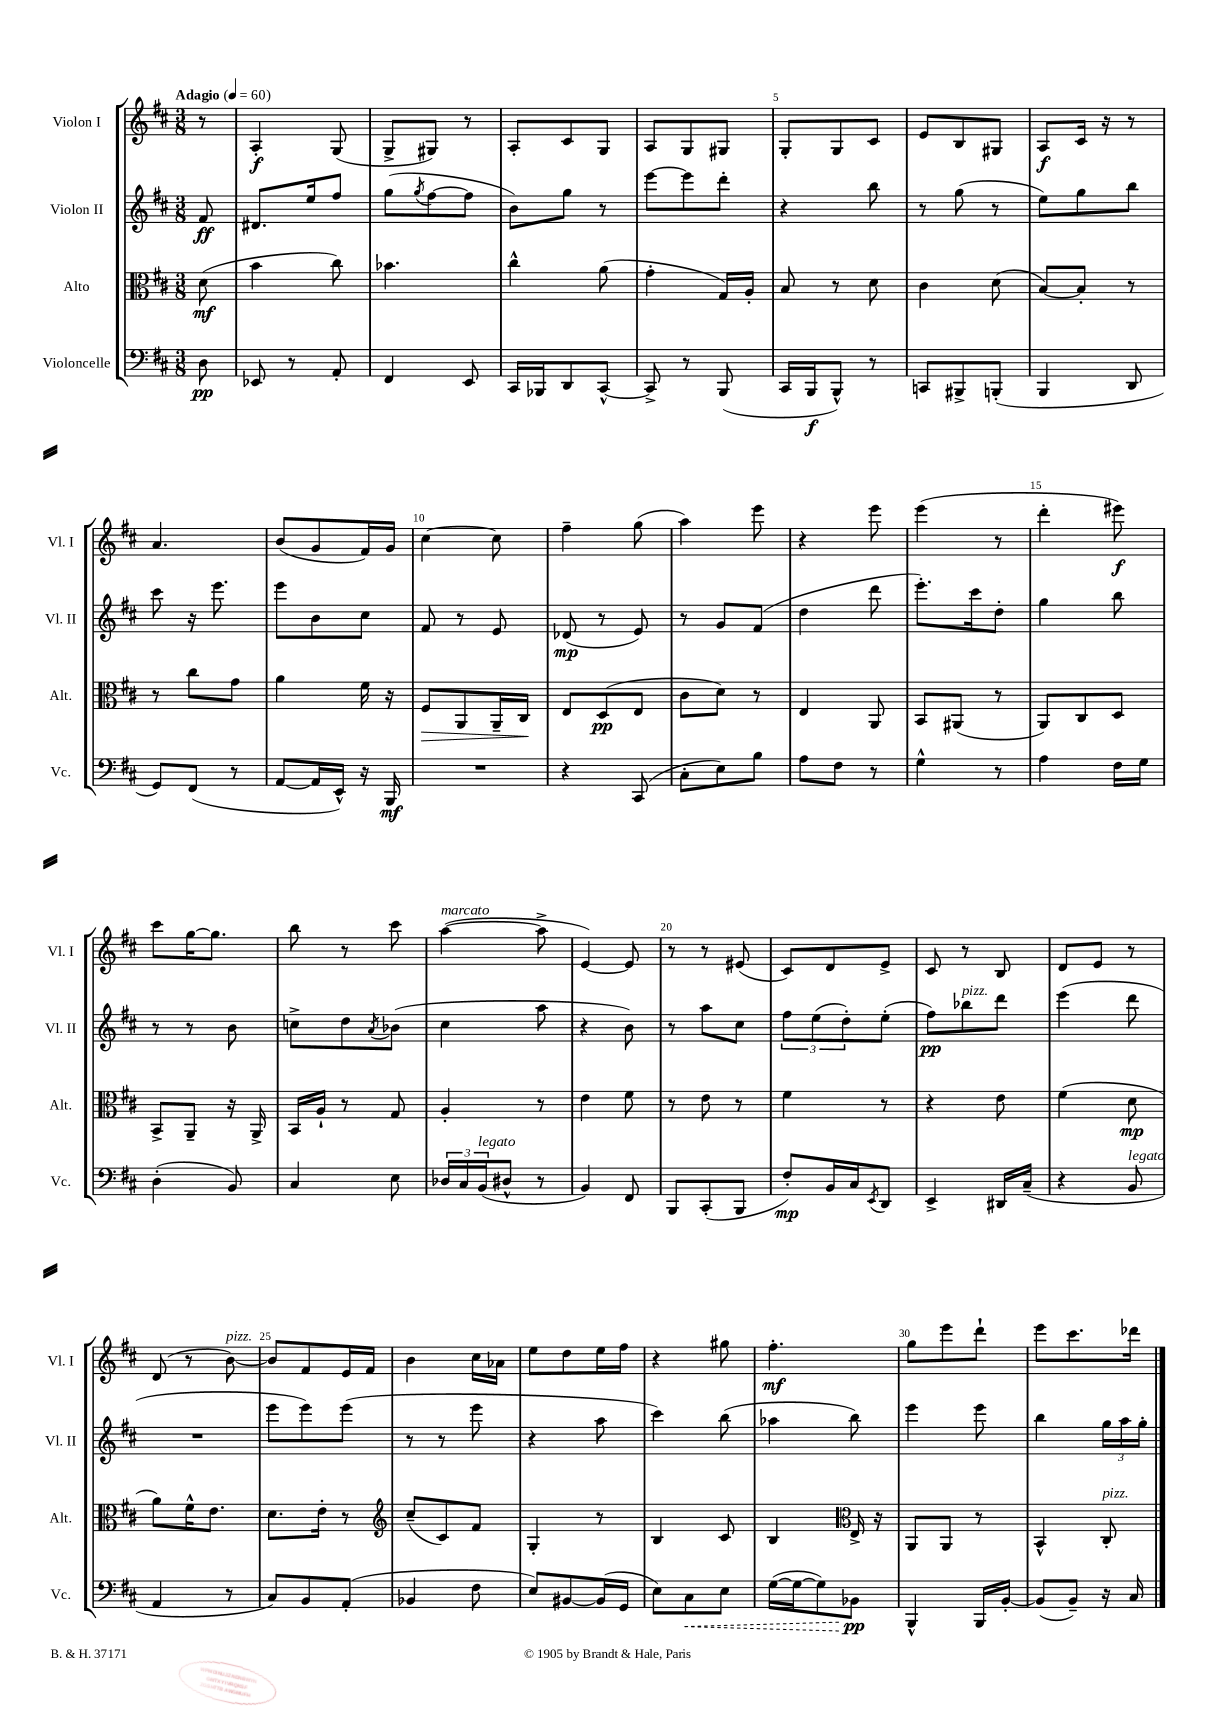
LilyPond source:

<<
\new StaffGroup <<
\new Staff = "s0" \with { instrumentName = "Violon I" shortInstrumentName = "Vl. I" } {
    \clef treble \key d \major \numericTimeSignature \time 3/8 \partial 8 \tempo "Adagio" 4 = 60
    r8 |
    a4-.\f g8( |
    g8-> gis8) r8 |
    a8-. cis'8 g8 |
    a8 g8 gis8 |
    g8-. g8 cis'8 |
    e'8 b8 gis8 |
    a8\f cis'16 r16 r8 |
    a'4. |
    b'8( g'8 fis'16) g'16 |
    cis''4~ cis''8 |
    fis''4-- g''8( |
    a''4) e'''8 |
    r4 e'''8 |
    e'''4( r8 |
    d'''4-. eis'''8\f) |
    cis'''8 g''16~ g''8. |
    b''8 r8 cis'''8 |
    a''4~^\markup { \italic "marcato" }( a''8-> |
    e'4~) e'8 |
    r8 r8 eis'8( |
    cis'8) d'8 e'8-> |
    cis'8 r8 b8 |
    d'8 e'8 r8 |
    d'8( r8 b'8~^\markup { \italic "pizz." }) |
    b'8 fis'8 e'16 fis'16 |
    b'4 cis''16 aes'16 |
    e''8 d''8 e''16 fis''16 |
    r4 gis''8 |
    fis''4.-.\mf |
    g''8 e'''8 d'''8-! |
    e'''8 cis'''8. des'''16 \bar "|." |
}
\new Staff = "s1" \with { instrumentName = "Violon II" shortInstrumentName = "Vl. II" } {
    \clef treble \key d \major \numericTimeSignature \time 3/8 \partial 8
    fis'8\ff |
    dis'8. e''16 fis''8 |
    g''8( \acciaccatura { g''8 } fis''8~ fis''8 |
    b'8) g''8 r8 |
    e'''8~ e'''8 d'''8-. |
    r4 b''8 |
    r8 g''8( r8 |
    e''8) g''8 b''8 |
    cis'''8 r16 e'''8. |
    e'''8 b'8 cis''8 |
    fis'8 r8 e'8 |
    des'8\mp( r8 e'8) |
    r8 g'8 fis'8( |
    d''4 d'''8 |
    e'''8.-.) cis'''16 d''8-. |
    g''4 b''8 |
    r8 r8 b'8 |
    c''8-> d''8 \acciaccatura { a'8 } bes'8( |
    cis''4 a''8 |
    r4 b'8) |
    r8 a''8 cis''8 |
    \tuplet 3/2 { fis''8 e''8( d''8-.) } e''8-.( |
    fis''8\pp) bes''8^\markup { \italic "pizz." } d'''8 |
    e'''4( d'''8 |
    R4. |
    e'''8 e'''8) e'''8( |
    r8 r8 e'''8 |
    r4 a''8 |
    cis'''4) b''8( |
    aes''4 b''8) |
    e'''4 e'''8 |
    b''4 \tuplet 3/2 { g''16 a''16 g''16-. } \bar "|." |
}
\new Staff = "s2" \with { instrumentName = "Alto" shortInstrumentName = "Alt." } {
    \clef alto \key d \major \numericTimeSignature \time 3/8 \partial 8
    d'8\mf( |
    b'4 cis''8) |
    bes'4. |
    cis''4-^ a'8( |
    g'4-. g16) a16-. |
    b8 r8 d'8 |
    cis'4 d'8( |
    b8~) b8-. r8 |
    r8 cis''8 g'8 |
    a'4 fis'16 r16 |
    fis8\> a,8 a,16-- cis16\! |
    e8 d8\pp( e8 |
    cis'8 d'8) r8 |
    e4 a,8 |
    b,8 ais,8( r8 |
    a,8) cis8 d8 |
    b,8-> a,8-- r16 a,16-> |
    b,16 a16-! r8 g8 |
    a4-. r8 |
    e'4 fis'8 |
    r8 e'8 r8 |
    fis'4 r8 |
    r4 e'8 |
    fis'4( d'8\mp |
    a'8) fis'16-^ e'8. |
    d'8. e'16-. r8 |
    \clef treble cis''8--( cis'8) fis'8 |
    g4-. r8 |
    b4 cis'8 |
    b4 \clef alto e16-> r16 |
    a,8 a,8 r8 |
    b,4-^ cis8-.^\markup { \italic "pizz." } \bar "|." |
}
\new Staff = "s3" \with { instrumentName = "Violoncelle" shortInstrumentName = "Vc." } {
    \clef bass \key d \major \numericTimeSignature \time 3/8 \partial 8
    d8\pp |
    ees,8 r8 a,8-. |
    fis,4 e,8 |
    cis,16 bes,,16 d,8 cis,8~-^ |
    cis,8-> r8 b,,8( |
    cis,16 b,,16\f b,,8-^) r8 |
    c,8 bis,,8-> b,,8-.( |
    b,,4 d,8 |
    g,8) fis,8( r8 |
    a,8~ a,16 e,16-^) r16 b,,16\mf |
    R4. |
    r4 cis,8( |
    cis8-. e8) b8 |
    a8 fis8 r8 |
    g4-^ r8 |
    a4 fis16 g16 |
    d4-.( b,8) |
    cis4 e8 |
    \tuplet 3/2 { des16 cis16 b,16^\markup { \italic "legato" }( } dis8-^ r8 |
    b,4) fis,8 |
    b,,8 cis,8-.( b,,8 |
    fis8-.\mp) b,16 cis16 \acciaccatura { e,8 } d,8 |
    e,4-> dis,16 cis16--( |
    r4 b,8^\markup { \italic "legato" } |
    a,4 r8 |
    cis8) b,8 a,8-.( |
    bes,4 fis8 |
    e8) bis,8~ bis,16( g,16 |
    e8) \once \override Hairpin.style = #'dashed-line cis8\< e8 |
    g16~( g16~ g8) bes,8\pp\! |
    b,,4-^ b,,16 b,16~-. |
    b,8( b,8--) r16 cis16 \bar "|." |
}
>>
>>
\layout { \context { \Score \override BarNumber.break-visibility = ##(#f #t #t) barNumberVisibility = #(every-nth-bar-number-visible 5) } }
